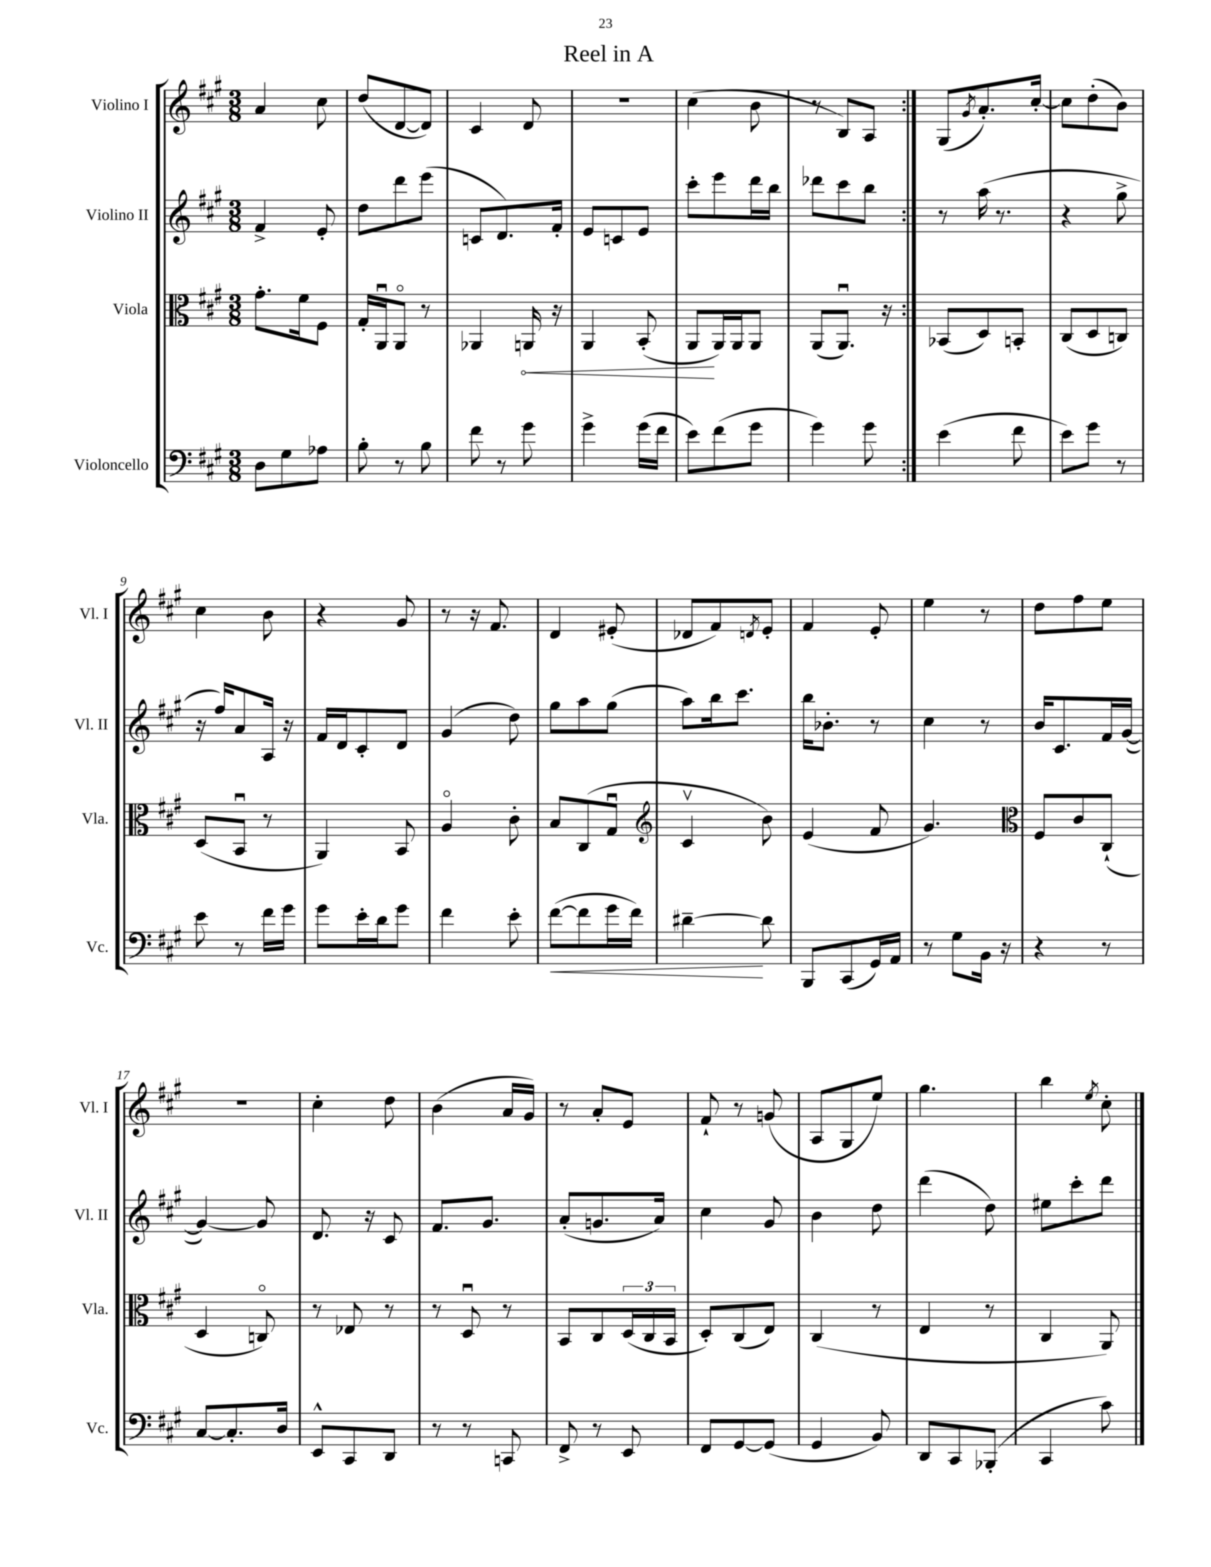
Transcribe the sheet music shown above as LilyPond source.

\header { title = "Reel in A" }
<<
\new StaffGroup <<
\new Staff = "s0" \with { instrumentName = "Violino I" shortInstrumentName = "Vl. I" } {
    \clef treble \key a \major \numericTimeSignature \time 3/8
    \repeat volta 2 { a'4 cis''8 |
    d''8( d'8~ d'8) |
    cis'4 d'8 |
    R4. |
    cis''4( b'8 |
    r8 b8) a8 | }
    gis8( \acciaccatura { gis'8 } a'8.-.) cis''16~-. |
    cis''8 d''8-.( b'8) |
    cis''4 b'8 |
    r4 gis'8 |
    r8 r16 fis'8. |
    d'4 eis'8-.( |
    des'8 fis'8) \acciaccatura { d'8 } e'8-. |
    fis'4 e'8-. |
    e''4 r8 |
    d''8 fis''8 e''8 |
    R4. |
    cis''4-. d''8 |
    b'4( a'16 gis'16) |
    r8 a'8-. e'8 |
    fis'8-! r8 g'8( |
    a8 gis8 e''8) |
    gis''4. |
    b''4 \acciaccatura { e''8 } cis''8-. \bar "|." |
}
\new Staff = "s1" \with { instrumentName = "Violino II" shortInstrumentName = "Vl. II" } {
    \clef treble \key a \major \numericTimeSignature \time 3/8
    \repeat volta 2 { fis'4-> e'8-. |
    d''8 d'''8 e'''8( |
    c'8 d'8.) fis'16-. |
    e'8 c'8 e'8 |
    cis'''8-. e'''8 d'''16 b''16 |
    des'''8 cis'''8 b''8 | }
    r8 a''16( r8. |
    r4 gis''8-> |
    r16 fis''16) a'8 a16 r16 |
    fis'16 d'16 cis'8-. d'8 |
    gis'4( d''8) |
    gis''8 a''8 gis''8( |
    a''8) b''16 cis'''8. |
    b''16 bes'8.-. r8 |
    cis''4 r8 |
    b'16 cis'8. fis'16 gis'16~( |
    gis'4~) gis'8 |
    d'8. r16 cis'8 |
    fis'8. gis'8. |
    a'8-.( g'8. a'16) |
    cis''4 gis'8 |
    b'4 d''8 |
    d'''4( d''8) |
    eis''8 cis'''8-. d'''8 \bar "|." |
}
\new Staff = "s2" \with { instrumentName = "Viola" shortInstrumentName = "Vla." } {
    \clef alto \key a \major \numericTimeSignature \time 3/8
    \repeat volta 2 { gis'8.-. fis'16 fis8 |
    gis16-. a,16\downbow a,8\flageolet r8 |
    aes,4 \once \override Hairpin.circled-tip = ##t a,16\< r16 |
    a,4 b,8-.( |
    a,8\! a,16) a,16 a,8 |
    a,8( a,8.\downbow) r16 | }
    bes,8( d8) b,8-. |
    cis8( d8 c8) |
    d8( b,8\downbow r8 |
    a,4) b,8 |
    a4\flageolet cis'8-. |
    b8 cis8( gis8\downbow |
    \clef treble cis'4\upbow b'8) |
    e'4( fis'8 |
    gis'4.) |
    \clef alto fis8 cis'8 cis8-!( |
    d4 c8\flageolet) |
    r8 ees8 r8 |
    r8 d8\downbow r8 |
    b,8 cis8 \tuplet 3/2 { d16( cis16 b,16 } |
    d8-.) cis8( e8) |
    cis4( r8 |
    e4 r8 |
    cis4 a,8) \bar "|." |
}
\new Staff = "s3" \with { instrumentName = "Violoncello" shortInstrumentName = "Vc." } {
    \clef bass \key a \major \numericTimeSignature \time 3/8
    \repeat volta 2 { d8 gis8 aes8 |
    b8-. r8 b8 |
    fis'8 r8 gis'8 |
    gis'4-> gis'16( fis'16 |
    e'8) fis'8( gis'8 |
    gis'4) gis'8 | }
    e'4( fis'8 |
    e'8) gis'8 r8 |
    e'8 r8 fis'16 gis'16 |
    gis'8 e'16-. d'16 gis'8 |
    fis'4 e'8-. |
    fis'8~\<( fis'8 gis'16 fis'16) |
    dis'4~--\! dis'8 |
    b,,8 cis,8( gis,16) a,16 |
    r8 gis8 b,16 r16 |
    r4 r8 |
    cis8~ cis8.-. d16 |
    e,8-^ cis,8 d,8 |
    r8 r8 c,8 |
    fis,8-> r8 e,8 |
    fis,8 gis,8~ gis,8( |
    gis,4 b,8) |
    d,8 cis,8 bes,,8-.( |
    cis,4 cis'8) \bar "|." |
}
>>
>>
